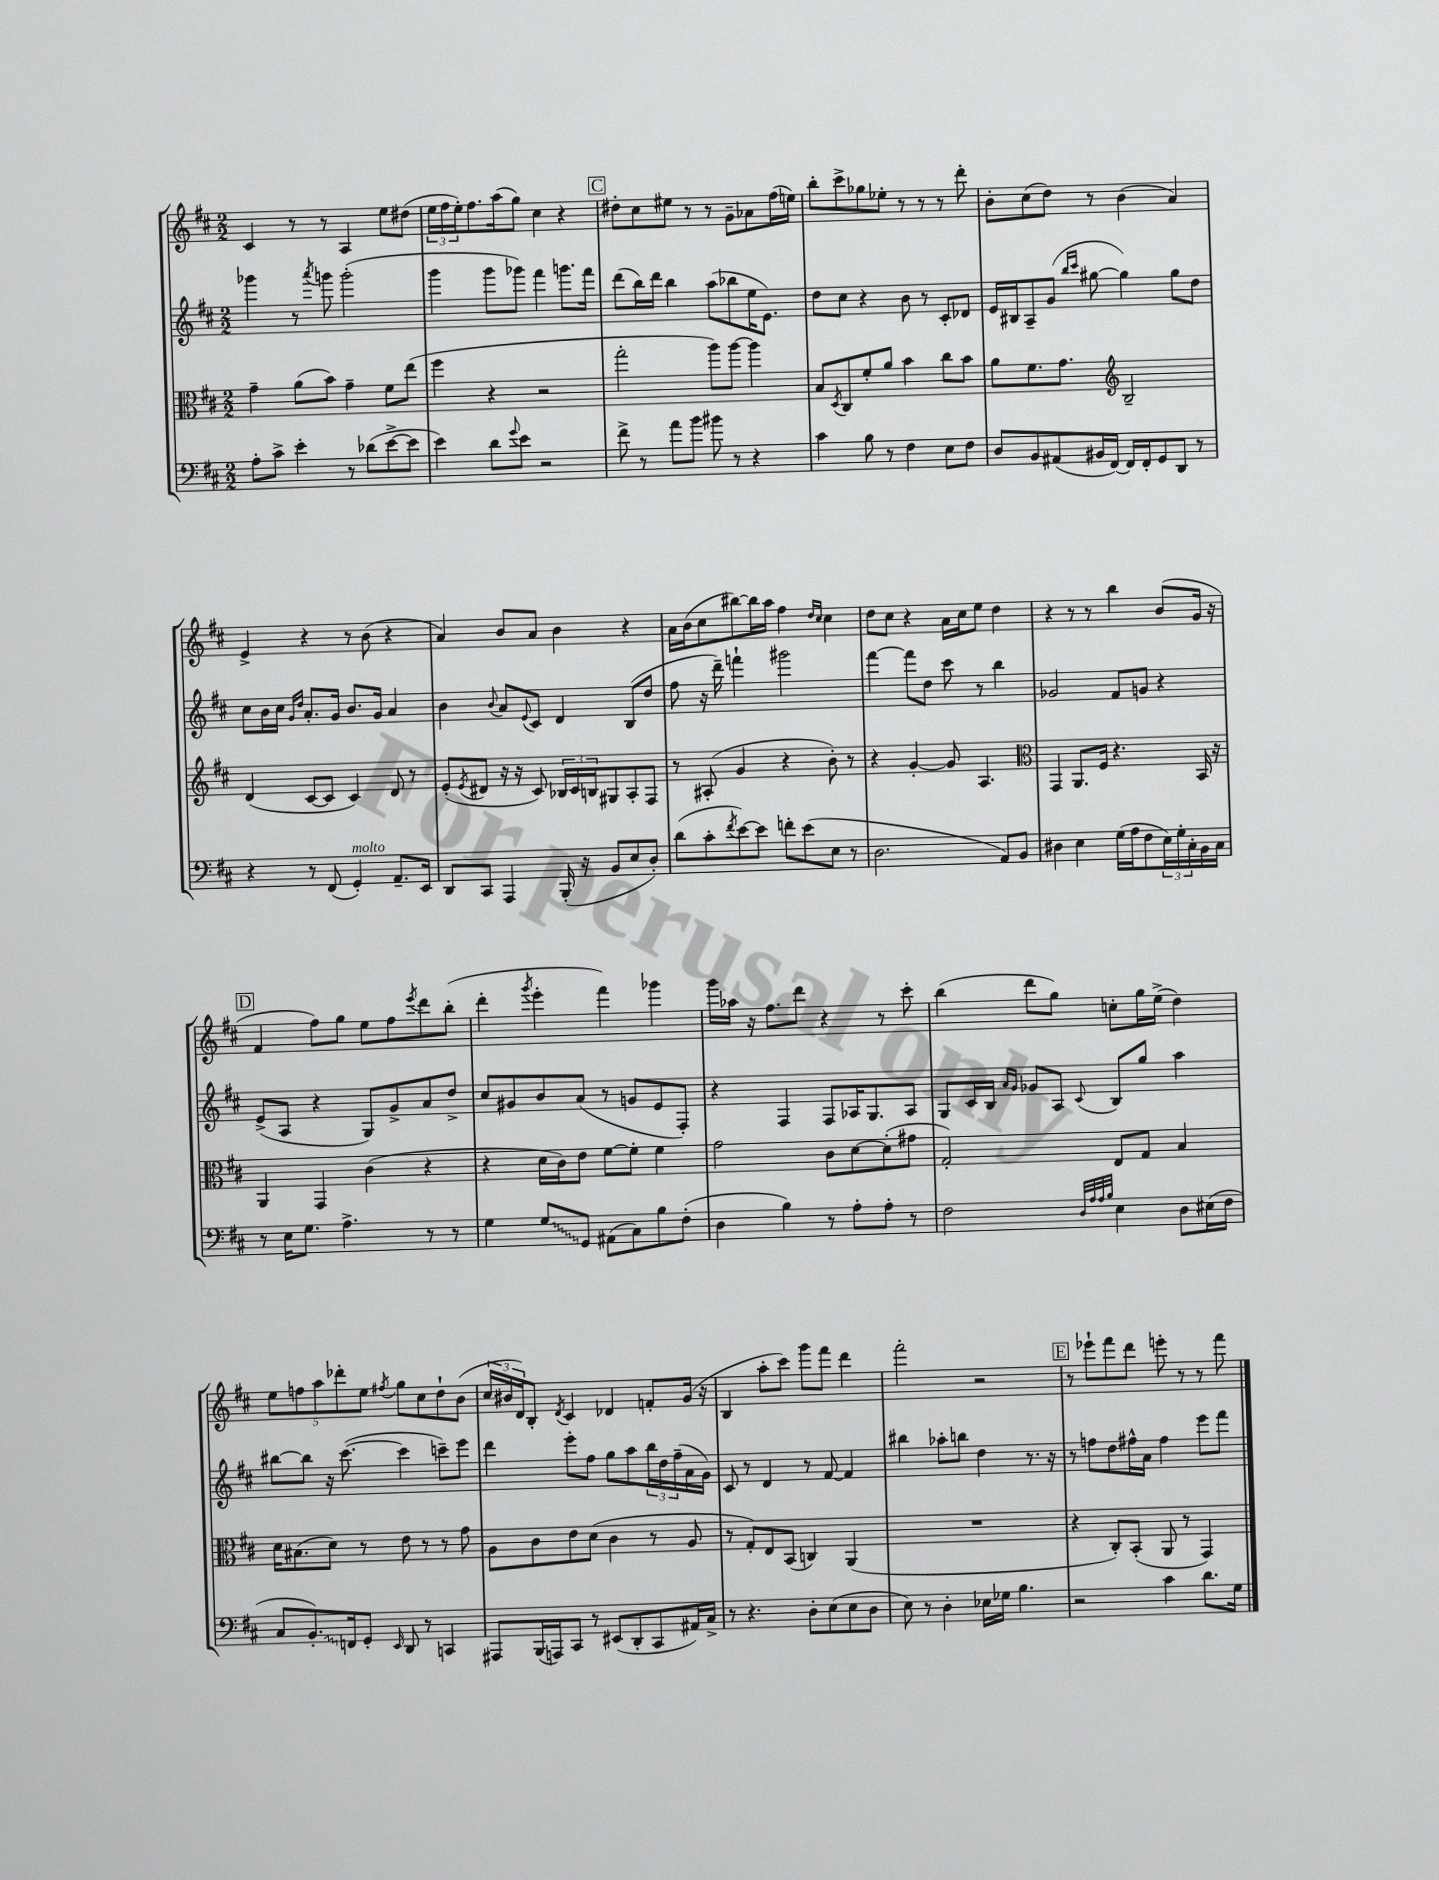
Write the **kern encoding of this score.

**kern	**kern	**kern	**kern
*staff4	*staff3	*staff2	*staff1
*clefF4	*clefC3	*clefG2	*clefG2
*k[f#c#]	*k[f#c#]	*k[f#c#]	*k[f#c#]
*M2/2	*M2/2	*M2/2	*M2/2
8A'	4g~	4ggg-	4c#
8c#^	.	.	.
4e'	(8a	8r	8r
.	.	8qaaa	.
.	8b)	8ggg	8r
8r	4g~	(2ggg'	4A
(8d-	.	.	.
[8e^	8f#	.	8ee
8e]	(8ee	.	(8dd#
=	=	=	=
4e)	4ff#	4ggg	24ee
.	.	.	24ff#
.	.	.	24ee')
.	.	.	8.ff#
8d	4r	8ggg	.
.	.	.	(16aa
8qqg	.	.	.
8e	.	8ggg-)	8gg)
2r	2r	4fff#	4cc#
.	.	8.ggg	4r
.	.	16fff#	.
=	=	=	=
8f#^	2gg'	(8ddd	8dd#'
8r	.	16bb)	8cc#
.	.	16ddd	.
8a	.	4bb	8ee#
8b	.	.	8r
8b#	8aa)	(8aa	8r
8r	[8aa	8bb-	8g~
4r	4aa]	16ee	8a-
.	.	8.e)	.
.	.	.	(16ff#
.	.	.	16ee)
=	=	=	=
4c#	8B	8dd	8bb'
.	8qD	.	.
.	8C#	8cc#	8ccc#^
8B	8f#'	4r	8gg-
8r	8a	.	8ee-'
4F#	4b	8b	8r
.	.	8r	8r
8E	8cc#	8c#'	8r
8F#	8b	8d-	8ddd'
=	=	=	=
8D	8a	16e	8b'
.	.	16B#	.
8BB	8.f#	8A~	(8cc#
(8AA#	.	(8g	8dd)
.	8.g	.	.
.	.	16qqbb	.
.	.	16qqccc#	.
16BB#	.	[8gg#	8r
[16FF#)	.	.	.
*	*clefG2	*	*
16FF#]	2B~	4gg#])	(4b
16FF#'	.	.	.
8GG	.	.	.
8DD	.	8gg#	4a)
8r	.	8dd	.
=	=	=	=
4r	(4d	8cc#	4e^
.	.	16b	.
.	.	16cc#	.
.	.	16qqg	.
.	.	16qqdd	.
8r	[8c#	8.a'	4r
(8FF#	8c#]	.	.
.	.	16g	.
4GG')	4c#)	8.b	8r
.	.	.	(8b
.	.	16g	.
8.AA~	8d	4a	4r
.	8r	.	.
16EE	.	.	.
=	=	=	=
8DD	(8e'	4b	4a)
.	8qe	.	.
8CC#	8d#	.	.
.	.	8qqb	.
4AAA	16r	8a	8b
.	16r	.	.
.	.	8qqe	.
.	8c#)	8c#	8a
(16BBB'	24B-	4d	4b
.	24c#	.	.
16r	.	.	.
.	24B	.	.
8BB	8G#	.	.
8E	8A'	(8B	4r
8D')	8F#	8dd	.
=	=	=	=
(8d	8r	8ff#	16a
.	.	.	(16b
8c#'	(8A#'	16r	8cc#
.	.	16ddd~)	.
8qf#	.	.	.
[8e)	4g	4fff`	[8bb#)
8e]	.	.	16bb#]
.	.	.	16aa
8f'	4r	2ggg#	4ff#
(8e	.	.	.
.	.	.	16qqdd
.	.	.	16qqcc#
8E	8b')	.	4cc#
8r	8r	.	.
=	=	=	=
2.D	4r	[4fff#	8dd
.	.	.	8cc#
.	[4g'	8fff#]	4r
.	.	8dd	.
.	8g]	8ccc#	16a
.	.	.	16cc#
.	4.A	8r	8ee
8AA)	.	4bb	4dd
8BB	.	.	.
=	=	=	=
*	*clefC3	*	*
4D#	4GG	2g-	4r
4E	8.AA	.	8r
.	.	.	8r
.	16F#	.	.
(16G	4.r	8f#	4bb
16A	.	.	.
8F#	.	8g	.
24E)	.	4r	(8b
24G'	.	.	.
24C#'	.	.	.
16BB	16BB	.	16g
16C#	16r	.	16r
=	=	=	=
8r	4AA	(8e^	4f#
16E	.	8A	.
8.G	.	.	.
.	4GG	4r	8ff#)
4.A^	.	.	8gg
.	(4c#	8G)	8ee
.	.	8g^	8ff#
.	.	.	8qeee
8r	4r	8a	8ddd
8r	.	8dd^	(8bb'
=	=	=	=
4G	4r	8cc#	4ddd'
.	.	8g#	.
.	.	.	8qggg
8G	16d	8b	4eee'
.	16c#)	.	.
8GG	8e	(8a	.
(8AA#	[8f#	8r	4fff#)
8C#)	8f#']	8g	.
8B	4f#	8e	4ggg-
(8F#'	.	8F#')	.
=	=	=	=
4D	2g	4r	16ggg
.	.	.	16aa-
.	.	.	16r
.	.	.	8.ff#
4B)	.	4F#	.
.	.	.	8ddd
8r	8c#	8F#	4r
8A'	[8d	16A-	.
.	.	8.G	.
8A'	(8d']	.	8r
8r	8g#	8A-	8ccc#'
=	=	=	=
2F#	2G')	8G	(4bb
.	.	16c#	.
.	.	16B	.
.	.	16qqa	.
.	.	16qqg	.
.	.	8g-	8ddd
.	.	8A	8gg)
32qqD	.	.	.
32qqA	.	.	.
32qqA	.	.	.
32qqB	.	8qqc#	.
4E	8E	8B	8cc'
.	8G	8gg	16gg
.	.	.	(16ee^
8D	4B	4aa	4dd)
(16E#	.	.	.
16F#	.	.	.
=	=	=	=
8C#	16d	[8bb#	10ee
.	(8.B#	.	.
.	.	.	10ff
8.BB')	.	8bb#]	.
.	.	.	10aa
.	8d)	16r	.
.	.	.	10ddd-'
16FF	.	([8.ccc#	.
8GG'	8r	.	.
.	.	.	10ee
16qqEE	.	.	8qff#
8DD	8e	4ccc#]	8gg
8r	8r	.	8cc#
4CC	8r	8ccc~)	8dd`
.	8g	8eee	(8b
=	=	=	=
8AAA#	8A	4ddd	24cc#
.	.	.	24b#
.	.	.	24d)
(16BBB	8c#	.	8B'
16AAA)	.	.	.
.	.	.	8qd
8CC#	8e	8eee'	4c#
8r	(8d	8ff#	.
(8EE#	4c#	8gg	4d-
8DD'	.	8aa	.
8CC#	8r	24bb	8f'
.	.	24dd	.
.	.	(24ff#~	.
16AA#)	8A	16a	(16g
16C#^	.	16g)	16r
=	=	=	=
8r	8r	8c#	4B
4.r	8G')	8r	.
.	8E	4d	8aa'
.	(8BB	.	8ccc#)
8D'	4C)	8r	8ggg
(8E	.	[8f#	8fff#
8E	(4AA	4f#]	4ddd
8D	.	.	.
=	=	=	=
8E)	1r	4bb#	2fff#'
8r	.	.	.
4D'	.	8aa-'	.
.	.	8bb	.
16E-	.	4dd	2r
16G-	.	.	.
4.B	.	.	.
.	.	8.r	.
.	.	16r	.
=	=	=	=
2r	4r	8r	8r
.	.	8ff	8eee-`
.	8C#')	8dd	8fff#
.	(8BB'	16ff#^^	8ddd
.	.	16a	.
4c#	8AA	4ff#	8eee'
.	8r	.	8r
8.d	4GG)	8eee	8r
.	.	8fff#	8fff#
16G	.	.	.
==	==	==	==
*-	*-	*-	*-
